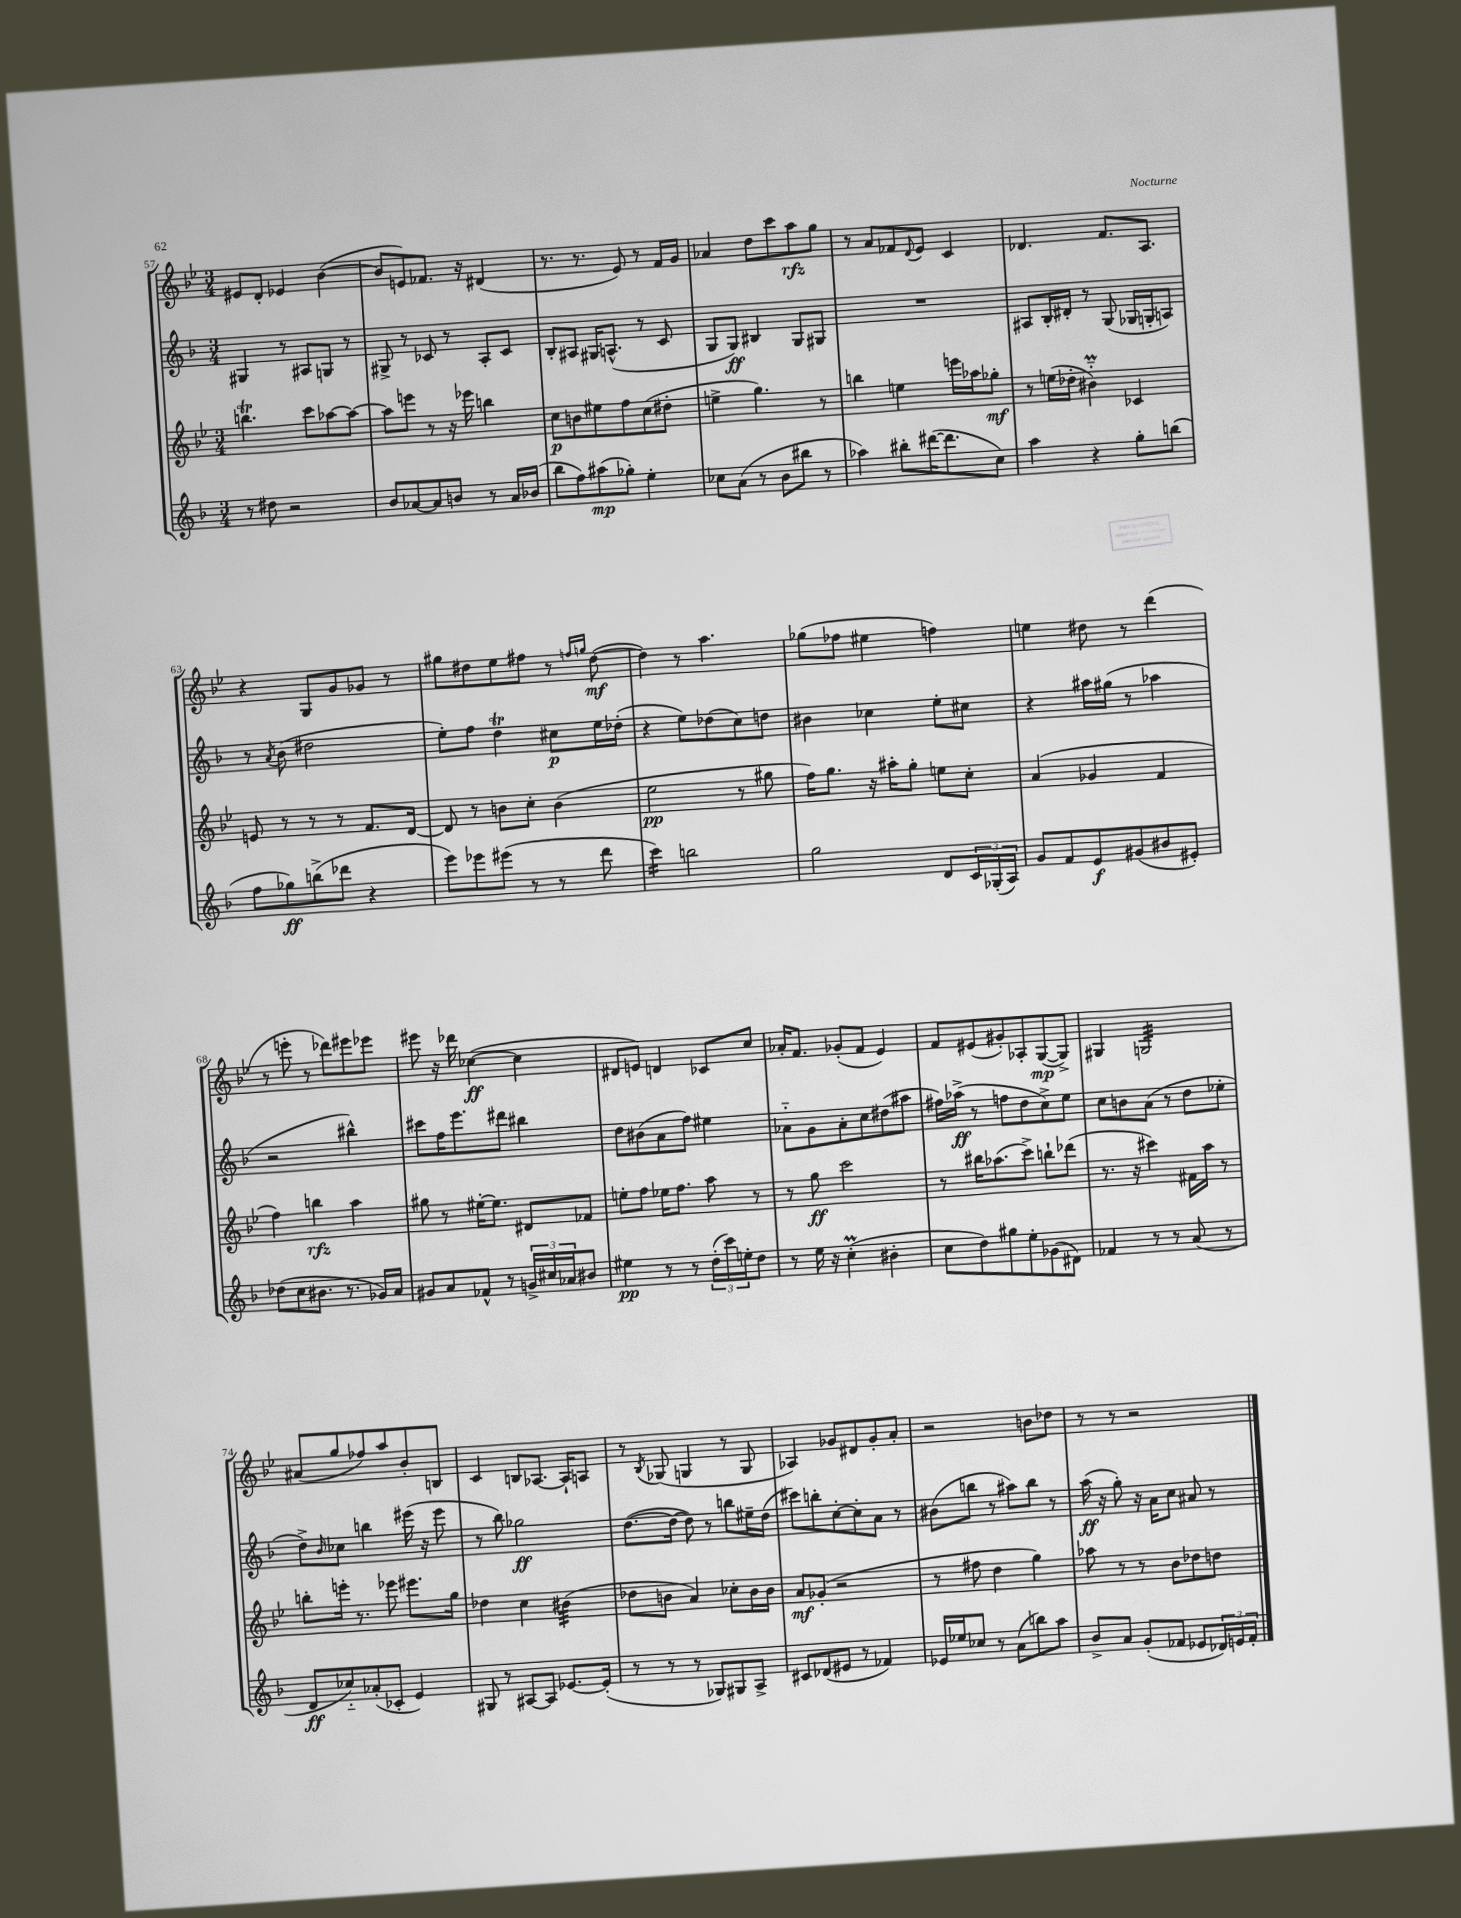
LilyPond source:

<<
\new StaffGroup <<
\new Staff = "s0" {
    \clef treble \key bes \major \numericTimeSignature \time 3/4
    eis'8 d'8-. ees'4 bes'4~( |
    bes'8 e'8) fes'8. r16 dis'4( |
    r8. r8. ees'8) r8 f'16 g'16 |
    aes'4 d''8 c'''8 a''8\rfz g''8 |
    r8 a'8 fes'8 \appoggiatura { d'8 } ees'8 c'4 |
    des'4. f'8. a8. |
    r4 g8 g'8 ges'8 r8 |
    gis''8 dis''8 ees''8 fis''8 r8 \grace { f''16 g''16 } dis''8~\mf( |
    dis''4) r8 a''4. |
    ges''8( fes''8 eis''4 f''4) |
    e''4 dis''8 r8 d'''4( |
    r8 e'''8-. r8 des'''8) eis'''8 ees'''8 |
    eis'''8 r16 des'''16 ces''4~\ff( ces''4 |
    dis'8 e'8) d'4 ces'8 c''8 |
    aes'16-. f'8. ges'8-.( f'8 ees'4) |
    f'8 eis'8( gis'8-.) aes8-. g8~\mp( g8->) |
    gis4 g2:32 |
    ais'8( g''8 fes''8) a''8 bes'8-. b8 |
    c'4 b8 aes8.~ aes16-! a8 |
    r8 \acciaccatura { bes8 } ges8( g4 r8 g8 |
    aes4) ges'8 dis'8 ges'8-. a'8-. |
    r2 b'8 des''8 |
    r8 r8 r2 \bar "|." |
}
\new Staff = "s1" {
    \clef treble \key f \major \numericTimeSignature \time 3/4
    gis4 r8 ais8 g8 r8 |
    gis8-> r8 ces'8 r8 a8-. ces'8 |
    bes8-. ais8 gis16 a8.-^( r8 c'8 |
    g8 g8\ff) bis4 g8 gis8 |
    R2. |
    ais8 bes16-. dis'16-. r8 g8( ges16 g16-. a8) |
    r8 \acciaccatura { a'8 } bes'8( dis''2 |
    e''8-.) f''8 d''4\trill cis''8\p e''16 des''16-.( |
    r4 e''8) des''8( c''8) d''8 |
    bis'4 ces''4 e''8-. cis''8 |
    r4 ais''16 gis''16( r8 aes''4 |
    r2 bis''4-^) |
    cis'''8 f''16 e'''8. dis'''8 bis''4 |
    d''8 bis'8( a'8 f''8) eis''4 |
    aes'8-_ g'8 aes'8-. c''8 dis''8( ais''8 |
    fis''16) aes''16->\ff( r8 f''8 d''8 c''8->) e''8 |
    c''8 b'8 a'8( r8 d''8 ees''8-. |
    d''8->) \grace { bes'16 } ces''8 b''4 eis'''16( r16 eis'''8 |
    r8 bes''8) ges''2\ff |
    d''8.~( d''16~ d''8) r8 b''8 eis''16-- d''16( |
    cis'''8) b''8-. c''8~-. c''8-. a'8 r8 |
    bis'8( b''8 r8 ais''8) b''8 r8 |
    a''16\ff( r16 g''8-.) r16 a'16 c''8 ais'8 r8 \bar "|." |
}
\new Staff = "s2" {
    \clef treble \key bes \major \numericTimeSignature \time 3/4
    b''4.\trill c'''8 aes''8~ aes''8~ |
    aes''8 e'''8 r8 r16 ees'''16 b''4 |
    c''8\p b'8 eis''8 f''8 c''8( dis''8-. |
    e''4-> g''4.) r8 |
    b''4 e''4 e'''16 aes''16 ges''8-.\mf |
    r8 e''16( des''16-. bis'4-_\prall) ces'4 |
    e'8 r8 r8 r8 f'8. d'16~ |
    d'8 r8 b'8 c''8-. b'4( |
    ees''2\pp r8 gis''8 |
    f''16) g''8. r16 ais''16-. g''8-. e''8 c''8-. |
    a'4( ges'4 f'4 |
    f''4) b''4\rfz a''4 |
    gis''8 r8 eis''16~-. eis''8. dis'8 fes'8 |
    e''8-. f''8 ees''16 f''8. a''8 r8 |
    r8 g''8\ff c'''2 |
    r8 bis''16 aes''8.( c'''8->) b''8-! des'''8( |
    r8. r16 cis'''4) fis'16 a''16 r8 |
    b''8-. e'''16-. r8. ees'''8 eis'''8. g''16 |
    des''4 c''4 bis'4:32( |
    des''8 b'8 a'4) ces''8-. b'16 b'16 |
    a'8\mf ges'8-.( r2 |
    r8 fis''8 d''4 g''4) |
    aes''8 r8 r8 bes'8 des''8 d''8 \bar "|." |
}
\new Staff = "s3" {
    \clef treble \key f \major \numericTimeSignature \time 3/4
    r8 dis''8 r2 |
    bes'8 aes'8~ aes'8 b'8 r8 aes'16 bes'16( |
    bes''8 f''8) ais''8\mp( ges''8-.) e''4-. |
    ces''8 a'8( r8 bes'8 bis''8 r8 |
    aes''4) bis''8-. dis'''16~( dis'''8. c''8) |
    a''4 r4 g''8-. b''8( |
    f''8 ges''8\ff) b''8->( des'''8 r4 |
    e'''8) ees'''8 eis'''8( r8 r8 d'''8 |
    c'''4:16) b''2 |
    g''2 d'8 \tuplet 3/2 { c'16 ges16-.( a16) } |
    g'8 f'8 e'8\f gis'8( bis'8 eis'8-.) |
    des''8( c''8 bis'8. r8. ges'16) a'16 |
    gis'8 a'8 fes'8-^ r8 \tuplet 3/2 { g'16-> cis''16 aes'16 } bis'8 |
    eis''4\pp r8 r8 \tuplet 3/2 { d''16-.( c'''16) e''16-. } d''8 |
    r8 e''16 r16 c''4-.\prall( bis'4-. |
    c''8 d''8) gis''8 e''8-. ges'8( dis'8) |
    fes'4 r8 r8 a'8( r8 |
    d'8\ff ces''8-_) aes'8-.( ces'8-. e'4) |
    gis8 r8 ais8~ ais8 ees'8.~ ees'16-.( |
    r8 r8 r8 ges8) gis8 a8-> |
    cis'8 des'8( eis'8 r8 fes'4) |
    ees'16 ees''16 ces''8 r8 a'8( b''8) a''8 |
    bes'8-> a'8 g'8-.( fes'8 ees'8 \tuplet 3/2 { des'16) e'16 fes'16-. } \bar "|." |
}
>>
>>
\layout { \context { \Score currentBarNumber = #57 } }
